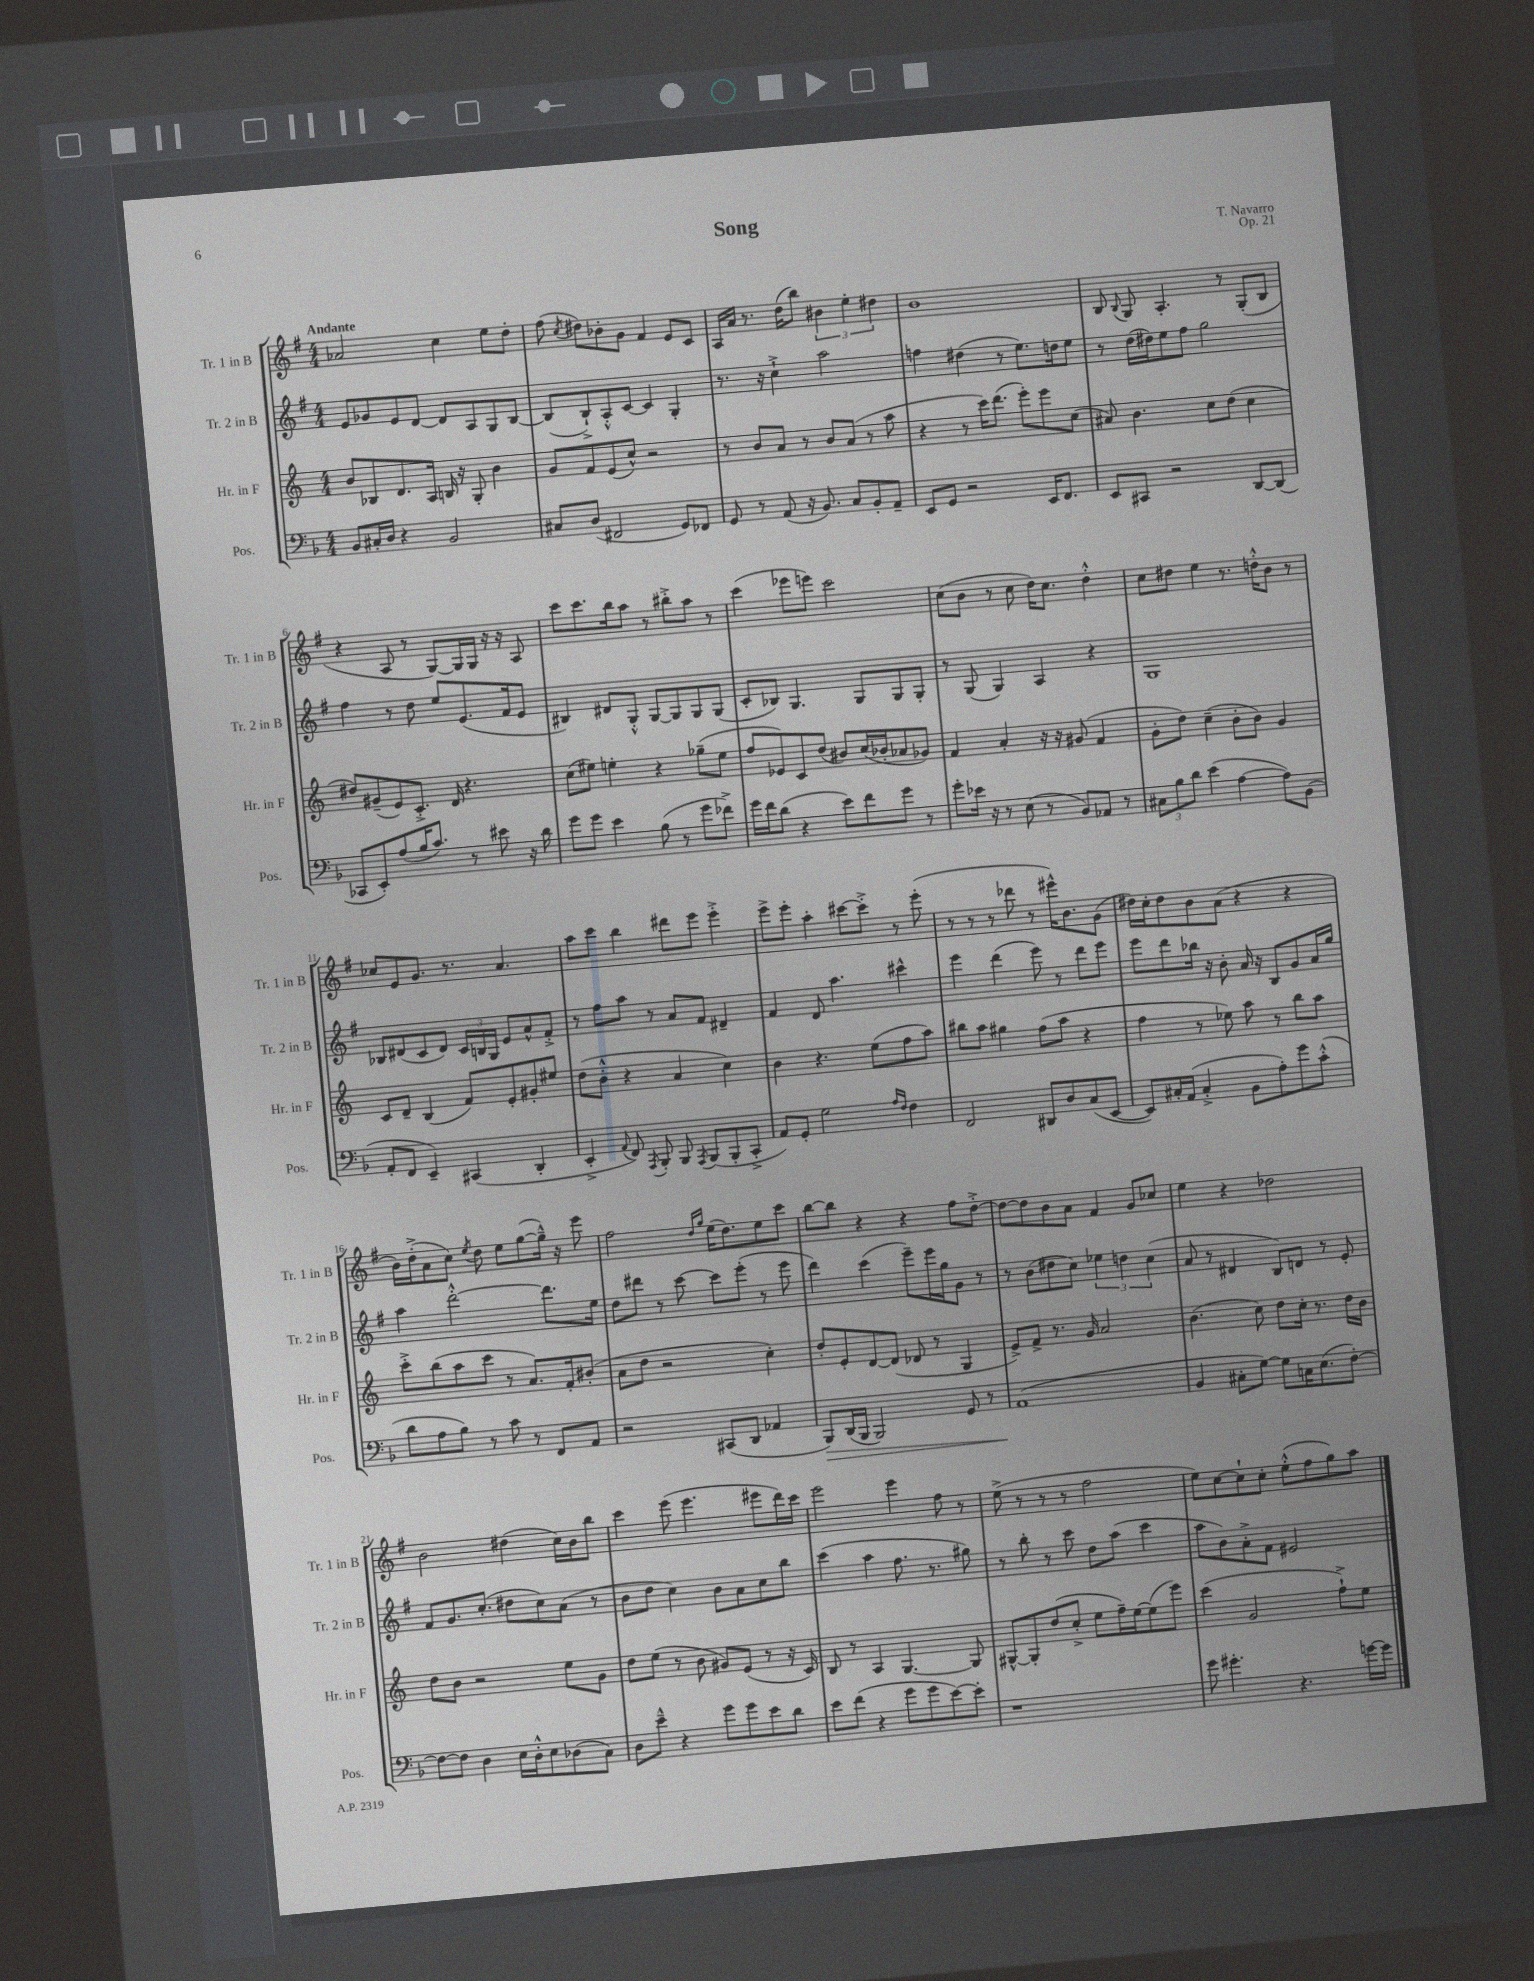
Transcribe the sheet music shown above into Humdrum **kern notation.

**kern	**dynam	**kern	**kern	**kern
*part4	*part4	*part3	*part2	*part1
*staff4	*staff4	*staff3	*staff2	*staff1
*I"Pos.	*	*I"Hr. in F	*I"Tr. 2 in B	*I"Tr. 1 in B
*I'Pos.	*	*I'Hr. in F	*I'Tr. 2 in B	*I'Tr. 1 in B
*clefF4	*	*clefG2	*clefG2	*clefG2
*k[b-]	*	*k[]	*k[f#]	*k[f#]
*M4/4	*	*M4/4	*M4/4	*M4/4
=1	=1	=1	=1	=1
!	!	!	!	!LO:TX:a:B:t=Andante
8BB-/L	.	8b/L	8e/L	2a-X/
16C#X'/L	.	8B-X/	8g-X/	.
16D/JJ	.	.	.	.
4r	.	8.d/	8e/	.
.	.	.	[8d/J	.
.	.	16A/Jk	.	.
2BB-/	.	16Bn/	8d/L]	4cc\
.	.	16r	.	.
.	.	8G'/	8A/	.
.	.	4b\	8G/	8ee\L
.	.	.	[8B/J	8dd'\J
=2	=2	=2	=2	=2
8C#X/L	.	8g/L	(8B/L]	(8ff#\
.	.	.	.	8qcc/
(8D/J	.	8f/	8B`^/)	8dd#X\L)
2FF#X/	.	(8e/	8A'^^/	8b-X'\
.	.	8cc^^/J)	[8c/J	8g\J
.	.	2r	4c/]	4f#/
8GG/L)	.	.	4G'/	8e/L
8FF-X/J	.	.	.	8c/J
=3	=3	=3	=3	=3
8GG/	.	8r	8.r	16A/LL
.	.	.	.	16a/JJ
8r	.	8b/L	.	8.r
.	.	.	16r	.
(8AA/	.	8a/J	4cc`^\	.
.	.	.	.	(16dd\KL
16r	.	8r	.	8bb\J)
8.BB-/)	.	.	.	.
.	.	8b/L	2aa\	6b#X\
8C/L	.	(8a/J	.	.
.	.	.	.	6ee'\
8BB-'/	.	8r	.	.
.	.	.	.	6dd#X\
8AA~/J	.	8aa\	.	.
=4	=4	=4	=4	=4
8EE/L	.	4r	4ffn\	1b
8GG/J	.	.	.	.
2r	.	8r	(4dd#X\	.
.	.	16ccc\KL)	.	.
.	.	(8.ddd\J	.	.
.	.	.	8r	.
.	.	8eee'\L)	8.ee\L)	.
16EE/KL	.	8eee\	.	.
8.FF/J	.	.	16ddn\k	.
.	.	(8cc\J	8ee\J	.
=5	=5	=5	=5	=5
8EE/L	.	8a#X/)	8r	8B/
.	.	.	.	8qqB/
8CC#X/J	.	4.b\	(16dd\LL	8G/
.	.	.	16dd#X\J)	.
2r	.	.	8ee\	4.A'/
.	.	.	8ff#\J	.
.	.	8cc\L	2gg\	.
.	.	(8dd\J	.	8r
[8DD/L	.	4cc\	.	(8G'/L
(8DD/J]	.	.	.	8B/J
!!LO:LB:g=z
=6	=6	=6	=6	=6
8CC-X/L	.	8dd#X/L)	4ff#\	4r
8EE'/)	.	(8g#X~/	.	.
(8A/	.	8e/)	8r	8A/
16B-/K	.	8.c'^/J	8dd\	8r
8.c/J)	.	.	.	.
.	.	.	8ee/L	[8G/L)
.	.	16d/	.	.
8r	.	4.r	(8.e/	16G/L]
.	.	.	.	16G/JJ
8e#X\	.	.	.	16r
.	.	.	16f#/k	16r
16r	.	.	8e/J	8A/
16d\	.	.	.	.
=7	=7	=7	=7	=7
8g\L	.	(8cc\L	4B#X/)	8ccc\L
8g\J	.	8ee#X\J)	.	8.ccc\
4e\	.	4een'\	8d#X/L	.
.	.	.	.	16bb\k
.	.	.	8G'^^/J	8aa\J
(8B-\	.	4r	[8G/L	8r
8r	.	.	8G/]	8bb#X'^\L
8g\L	.	(8gg-X~\L	8G/	8aa\J
8f-X^\J)	.	8ee\J	(8G/J	8r
=8	=8	=8	=8	=8
16g\LL	.	8ff/L	8c'/L	(4ccc\
16f\J	.	.	.	.
(8d\J	.	8e-X/)	8B-X/J)	.
4r	.	8c/	4.G/	8eee-X\L
.	.	(8dd/J	.	8eeen\J)
8e\L)	.	8b#X/L)	.	2ccc\
8f\	.	(16cc/L	8G/L	.
.	.	16b-X'/J	.	.
8g\J	.	8a-X/	8G/	.
8r	.	8g-X/J)	8G'/J	.
=9	=9	=9	=9	=9
8g'\L	.	4f/	8r	(8cc\L
16e-X\Jk	.	.	(8G/	8b\J
16r	.	.	.	.
8r	.	4a'/	4G/)	8r
(8E\	.	.	.	8cc\
8r	.	16r	4A/	16dd\KL)
.	.	16r	.	8.cc\J
8BB-/L)	.	(8g#X/	.	.
8AA-X/J	.	4f/	4r	4dd'^^\
8r	.	.	.	.
=10	=10	=10	=10	=10
12C#X\L	.	8g'\L	1G	8cc\L
12B-\	.	.	.	.
.	.	8dd\J)	.	8dd#X\J
12d\J	.	.	.	.
(4e\	.	(4cc~\	.	4ee\
[4A\	.	8b'\L	.	8.r
.	.	8b\J)	.	.
.	.	.	.	16ddn'^^\KL
8A\L])	.	4g/	.	8b\J
(8BB-\J	.	.	.	8r
!!LO:LB:g=z
=11	=11	=11	=11	=11
8AA'/L	.	8c/L	8B-X/L	8cc-X/L
8FF/J	.	8d~/J	(8d#X/	8e/
4EE~/)	.	(4B/	8c/	8.g/J
.	.	.	8d#/J)	.
.	.	.	.	8.r
(4CC#X/	.	8f/L)	24c/LL	.
.	.	.	24Bn/	.
.	.	.	24G/JJ	.
.	.	8e'/	8e/L	4.a/
4DD'/	.	8g#X'/	8a^^/	.
.	.	8ee#X/J	8f#'^/J	.
=12	=12	=12	=12	=12
4EE'^/	.	(8dd\L	8r	8aa\L
.	.	8b'^^\J	8ff#\L	8ccc\J
8qqAA/	.	.	.	.
8FF/)	.	4r	8aa\J	4bb\
8qAAA/	.	.	.	.
8BBB-'/	.	.	8r	.
8BBB-/	.	4a/	8a/L	8ddd#X\L
8qAAA/	.	.	.	.
(8BBB-/L	.	.	8f#/J	8eee\J
8BBB-'/	.	4cc\)	4d#X~/	4eee'^\
8CC'^/J	.	.	.	.
=13	=13	=13	=13	=13
8AA/L)	.	4b\	4f#/	8eee^\L
8GG'/J	.	.	.	8eee'\J
2G\	.	4.r	8d/	4aa'\
.	.	.	4.aa\	.
.	.	.	.	[8ccc#X\L
.	.	(8ee\L	.	8ccc#'^\J]
16qqA/LL	.	.	.	.
16qqF/JJ	.	.	.	.
4F\	.	8ff\	4ccc#X^^\	8r
.	.	8aa\J)	.	(8eee'\
=14	=14	=14	=14	=14
2FF/	.	8bb#X\L	4eee\	8r
.	.	8aa\J	.	8r
.	.	4gg#X\	(4ddd\	8r
.	.	.	.	8ddd-X\
8DD#X/L	.	(8ff\L	8eee\)	8r
8D/	.	8aa\J	8r	16eee#X^^\KL)
.	.	.	.	8.b\
(8C/	.	4r	8ddd\L	.
[8EE/J	.	.	8eee\J	(8g\J
=15	=15	=15	=15	=15
8EE/L])	.	4ff\	8eee\L	16dd#X\LL)
.	.	.	.	16cc'\J
16C#X'/L	.	.	8ddd\	8dd#\
(16AA/JJ	.	.	.	.
4C#'^/	.	8r	16bb-X\Jk	8b\
.	.	.	16r	.
.	.	8ee-X\)	8b'\	(8a\J
8BB-\L	.	8aa\	16a/	4r
.	.	.	16r	.
8A'\)	.	8r	8B/L	.
8g\	.	8bb\L	8g/	4r
(8c'^^\J	.	8aa\J	16a/L	.
.	.	.	16gg/JJ	.
!!LO:LB:g=z
=16	=16	=16	=16	=16
8d\L	.	8ccc'^\L	4aa\	16b\LL)
.	.	.	.	(16dd'^\J
8A\	.	(8bb\	.	8a\
8B-\J)	.	8aa\	[2ddd'^^\	8cc\J)
.	.	.	.	8qee/
8r	.	8ccc\J	.	8dd\
8c\	.	8r	.	8ee\L
8r	.	8.a/L)	.	([8gg\
8FF/L	.	.	8.ddd\L]	16gg~^^\Jk])
.	.	16f'/k	.	16r
8AA/J	.	(8b#X'/J	.	8eee\
.	.	.	16ee\Jk	.
=17	=17	=17	=17	=17
2r	.	8a\L	8dd\L	2ff#\
.	.	8dd\J	8ddd#X\J	.
.	.	2r	8r	.
.	.	.	[8ccc\	.
.	.	.	.	16qqdd/LL
.	.	.	.	16qqgg/JJ
(8CC#X/L	.	.	8ccc\L]	(16ee\KL
.	.	.	.	8.dd\)
8DD/J	.	.	(8eee'\J	.
4AA-X/	.	4cc'\)	8r	8ee\
.	.	.	8eee\	8ccc\J
=18	=18	=18	=18	=18
!	!LO:HP:b	!	!	!
8BBB-/L)	>	8dd'/L	4ddd\)	[8bb\L
(16DD/L	.	8e'/	.	8bb\J]
16BBB-/JJ	.	.	.	.
2BBB-/)	.	[8d/	(4ccc\	4r
.	.	(8d/J]	.	.
.	.	8d-X/	8eee~\L)	4r
.	.	8r	16eee\L	.
.	.	.	16gg\J	.
8GG/	.	4G/	8g\J	8ff#\L
8r	.	.	8r	[8dd'^\J
=19	=19	=19	=19	=19
(1AA	.	8e^/L)	8r	8dd\L_
.	.	8f^/J	(8b\L	8dd\]
.	.	8.r	8dd#X\	8b\
.	.	.	8cc\J)	8a\J
.	.	16g/	.	.
.	.	2a/	6ee-X\	4f#/
.	.	.	6ddn\	.
.	.	.	.	8g/L
.	.	.	(6cc\	.
.	.	.	.	8cc-X/J
.	]	.	.	.
=20	=20	=20	=20	=20
4BB-/	.	(4.b\	8a/	4ee\
.	.	.	8r	.
8C#X'\L	.	.	4d#X/	4r
[8G\J)	.	8cc\)	.	.
8G\L]	.	8dd\L	8B/L)	2dd-X\
16Cn\K	.	16cc'\Jk	8dn/J	.
(8.E\	.	8.r	.	.
.	.	.	8r	.
[8F'\J)	.	16dd\LL	8e'/	.
.	.	16b\JJ	.	.
!!LO:LB:g=z
=21	=21	=21	=21	=21
8F\L_	.	8dd\L	8f#/L	2b\
8F\J]	.	8b\J	8.g/	.
4D\	.	2r	.	.
.	.	.	(8.cc'/J	.
16E\LL	.	.	8dd#X\L	(4dd#X\
16D'^^\J	.	.	.	.
8E\	.	.	8cc\)	.
(8D-X\	.	8ee\L	(8a\J	16cc\LL)
.	.	.	.	16b\J
8C\J)	.	8g\J	8r	8bb\J
=22	=22	=22	=22	=22
8D\L	.	8dd\L	8b\L	4ccc\
8e~^^\J	.	(8ee\J	8dd\J	.
4r	.	8r	4cc\)	(8eee\
.	.	8b\	.	4.eee\
8g\L	.	8g#X/L)	8b\L	.
8g\	.	(8e/J	8a\	.
8e\	.	8r	8cc\	8eee#X\L
8d\J	.	16r	8bb\J	16ddd\L)
.	.	16c/)	.	16ccc\JJ
=23	=23	=23	=23	=23
8e\L	.	8B/	(4ccc\	2eee\
(8f\J	.	8r	.	.
4r	.	4A/	4aa\	.
8g\L	.	[4.G/	8.ff#\	4eee\
8g\	.	.	.	.
.	.	.	8.r	.
[8e\)	.	.	.	8ff#\
8e'\J]	.	8G/]	8gg#X\)	8r
=24	=24	=24	=24	=24
1r	.	[8G#X^^/L	8r	(8ee^\
.	.	8G#'/]	8bb'\	8r
.	.	(8dd/	8r	8r
.	.	8cc'^/J	8ccc\	8r
.	.	8ee\L	8dd\L	2ff#\
.	.	16ff~\L)	(8aa\J	.
.	.	[16ee\J	.	.
.	.	(8ee\]	4ccc\	.
.	.	8eee\J)	.	.
=25	=25	=25	=25	=25
8g\	.	(4ccc\	8aa\L	8ee\L)
4.g#X'\	.	.	8b\)	[8cc\
.	.	2g/	8a'^\	8cc`\]
.	.	.	8f#\J	8cc'\J
4.r	.	.	2e#X/	(8ee'^^\L
.	.	.	.	8ff#\
.	.	8ff`^\L)	.	8gg\)
[16gn\LL	.	8ee\J	.	8aa\J
16g\JJ]	.	.	.	.
==	==	==	==	==
*-	*-	*-	*-	*-
